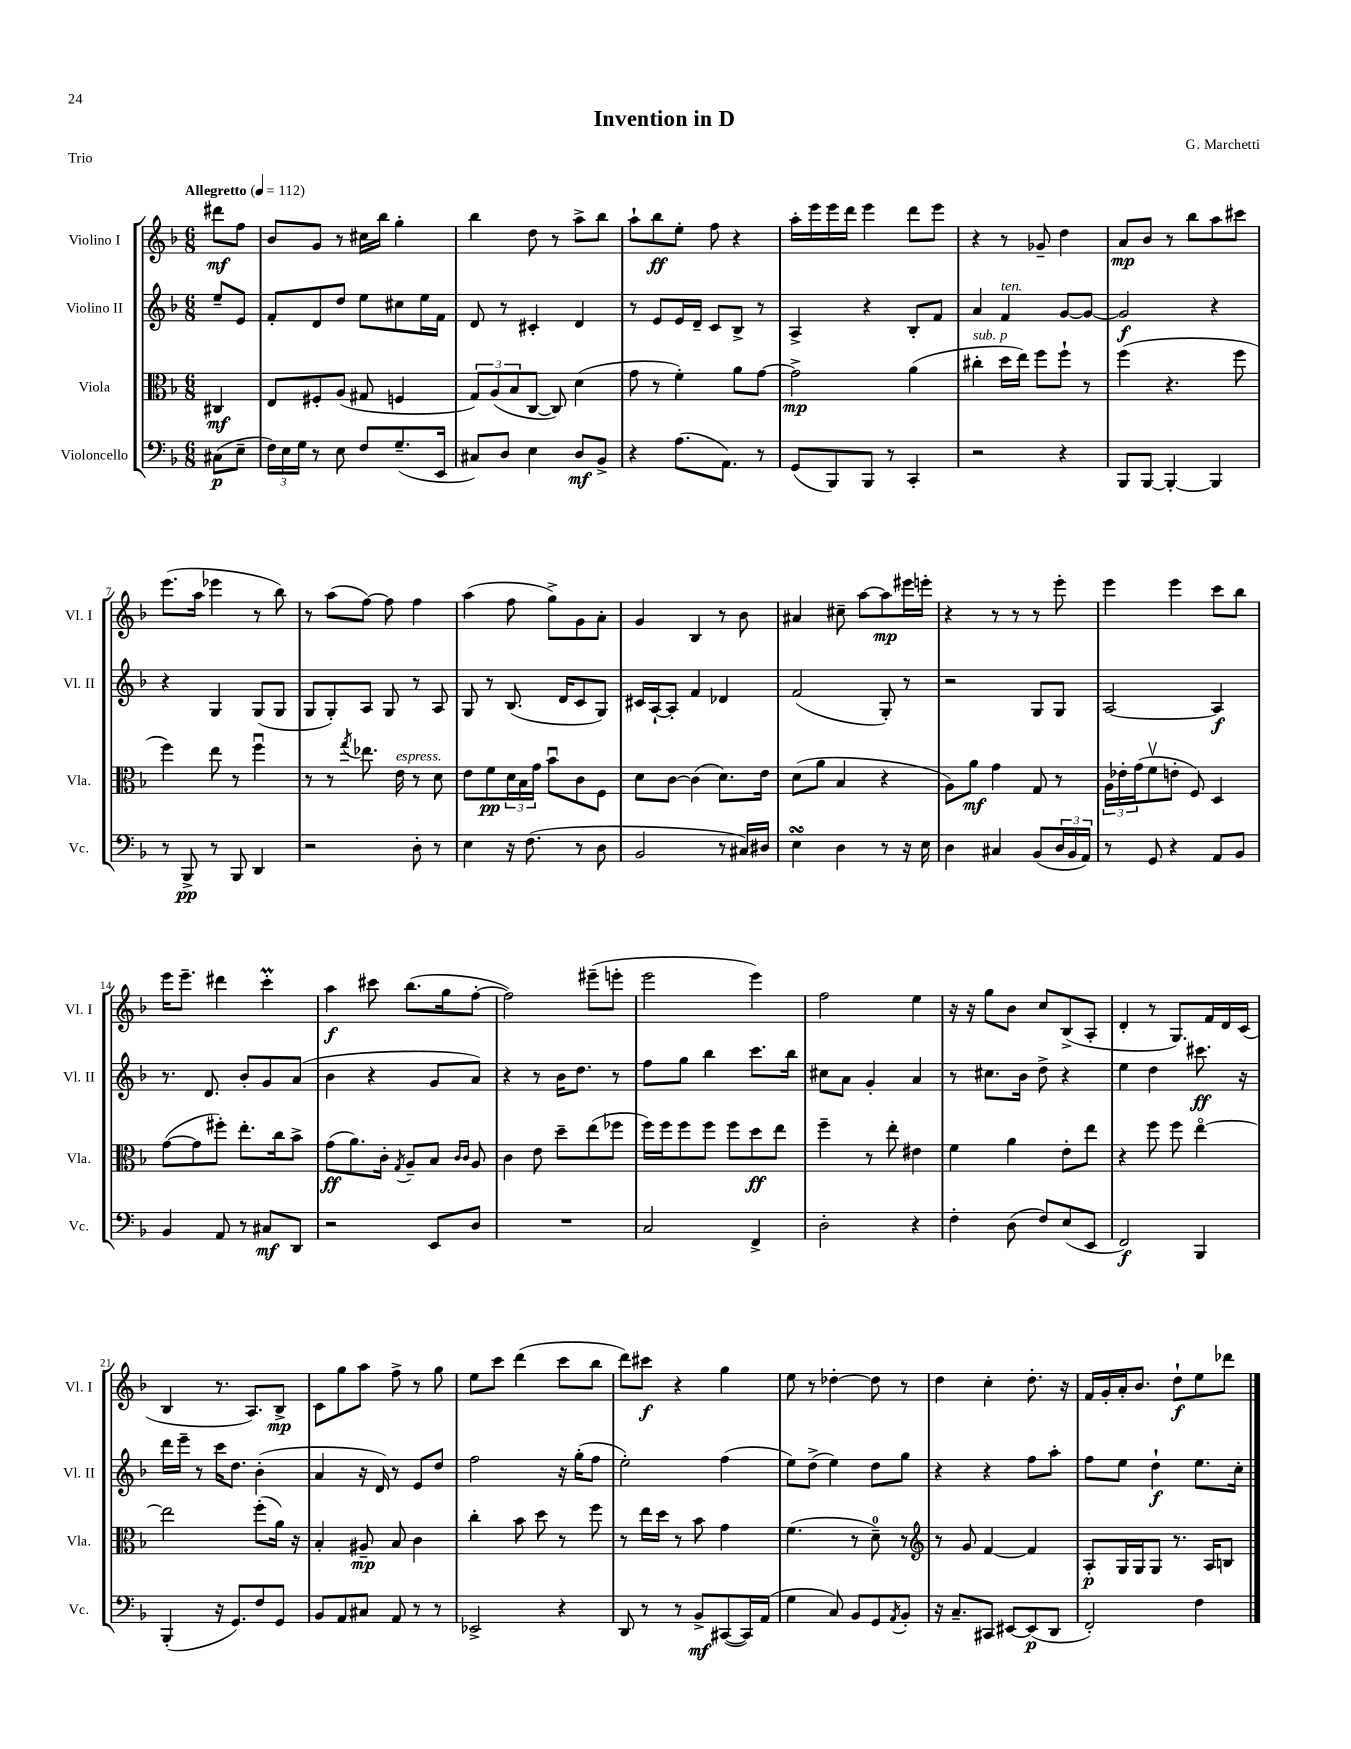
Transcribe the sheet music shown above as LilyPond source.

\header { title = "Invention in D" composer = "G. Marchetti" piece = "Trio" }
<<
\new StaffGroup <<
\new Staff = "s0" \with { instrumentName = "Violino I" shortInstrumentName = "Vl. I" } {
    \clef treble \key f \major \numericTimeSignature \time 6/8 \partial 4 \tempo "Allegretto" 4 = 112
    dis'''8\mf f''8 |
    bes'8 g'8 r8 cis''16 bes''16 g''4-. |
    bes''4 d''8 r8 a''8-> bes''8 |
    a''8-! bes''8\ff e''8-. f''8 r4 |
    a''16-. e'''16 e'''16 d'''16 e'''4 d'''8 e'''8 |
    r4 r8 ges'8-- d''4 |
    a'8\mp bes'8 r8 bes''8 a''8 cis'''8 |
    e'''8.( a''16 ees'''4 r8 bes''8) |
    r8 a''8( f''8~) f''8 f''4 |
    a''4( f''8 g''8->) g'8 a'8-. |
    g'4 bes4 r8 bes'8 |
    ais'4 cis''8-- a''8~ a''8\mp eis'''16 e'''16-. |
    r4 r8 r8 r8 e'''8-. |
    e'''4 e'''4 c'''8 bes''8 |
    e'''16 e'''8.-- dis'''4 c'''4-.\prall |
    a''4\f cis'''8 bes''8.( g''16 f''8~-. |
    f''2) eis'''8--( e'''8-. |
    e'''2 e'''4) |
    f''2 e''4 |
    r16 r16 g''8 bes'8 c''8 bes8->( a8-. |
    d'4-. r8 g8.) f'16 d'16 c'16( |
    bes4 r8. a8.) bes8->\mp |
    c'8 g''8 a''8 f''8-> r8 g''8 |
    e''8 c'''8 d'''4( c'''8 bes''8 |
    d'''8) cis'''8\f r4 g''4 |
    e''8 r8 des''4~-. des''8 r8 |
    d''4 c''4-. d''8.-. r16 |
    f'16 g'16-. a'16-. bes'8. d''8-!\f e''8 des'''8 \bar "|." |
}
\new Staff = "s1" \with { instrumentName = "Violino II" shortInstrumentName = "Vl. II" } {
    \clef treble \key f \major \numericTimeSignature \time 6/8 \partial 4
    e''8-- e'8 |
    f'8-. d'8 d''8 e''8 cis''8 e''16 f'16 |
    d'8 r8 cis'4-. d'4 |
    r8 e'8 e'16 d'16-- c'8 bes8-> r8 |
    a4-> r4 bes8-. f'8 |
    a'4 f'4^\markup { \italic "ten." } g'8~ g'8~ |
    g'2\f r4 |
    r4 g4 g8( g8 |
    g8 g8-.) a8 g8 r8 a8 |
    g8 r8 bes8.( d'16 c'8 g8) |
    cis'16 a16~-! a8-. f'4 des'4 |
    f'2( g8-.) r8 |
    r2 g8 g8 |
    a2~ a4\f |
    r8. d'8. bes'8-. g'8 a'8( |
    bes'4 r4 g'8 a'8) |
    r4 r8 bes'16 d''8. r8 |
    f''8 g''8 bes''4 c'''8. bes''16 |
    cis''8 a'8 g'4-. a'4 |
    r8 cis''8. bes'16 d''8-> r4 |
    e''4 d''4 cis'''8.\ff r16 |
    d'''16 e'''16-- r8 c'''16 d''8. bes'4-.( |
    a'4 r16 d'16) r8 e'8 d''8 |
    f''2 r16 g''16-.( f''8 |
    e''2-.) f''4( |
    e''8) d''8->( e''4) d''8 g''8 |
    r4 r4 f''8 a''8-. |
    f''8 e''8 d''4-!\f e''8. c''16-. \bar "|." |
}
\new Staff = "s2" \with { instrumentName = "Viola" shortInstrumentName = "Vla." } {
    \clef alto \key f \major \numericTimeSignature \time 6/8 \partial 4
    cis4\mf |
    e8 fis8-. a8( gis8 f4 |
    \tuplet 3/2 { g8) a8( bes8 } c8~ c8) d'4( |
    g'8 r8 f'4-.) a'8 g'8~ |
    g'2->\mp a'4( |
    cis''4-.^\markup { \italic "sub. p" } d''16 e''16) f''8 f''8-! r8 |
    f''4( r4. f''8 |
    f''4) e''8 r8 f''4\downbow |
    r8 r8 \acciaccatura { g''8 } ees''8. e'16^\markup { \italic "espress." } r8 d'8 |
    e'8 f'8\pp \tuplet 3/2 { d'16 bes16 g'16 } bes'8\downbow c'8 f8 |
    d'8 c'8~ c'4( d'8.) e'16 |
    d'8( a'8 bes4 r4 |
    a8) a'8\mf g'4 g8 r8 |
    \tuplet 3/2 { a16 ees'16-. g'16( } f'8\upbow e'8-. f8) d4 |
    g'8~( g'8 fis''8-.) e''8.-. c''16 bes'8-> |
    g'8\ff( a'8.) c'16-. \acciaccatura { g8 } a8-- bes8 \grace { c'16 c'16 } a8 |
    c'4 e'8 d''8-- e''8( fes''8 |
    f''16) f''16 f''8 f''8 f''8 d''8\ff e''8 |
    f''4-- r8 e''8-. eis'4 |
    f'4 a'4 e'8-. e''8 |
    r4 f''8 f''8 e''4~\flageolet |
    e''2 f''8-.( a'16) r16 |
    bes4-. ais8--\mp bes8 c'4 |
    c''4-. bes'8 d''8 r8 f''8 |
    r8 e''16 d''16 r8 bes'8 g'4 |
    f'4.( r8 d'8-0--) r8 |
    \clef treble r8 g'8 f'4~ f'4 |
    a8-.\p g16 g16 g8 r8. a16 b8 \bar "|." |
}
\new Staff = "s3" \with { instrumentName = "Violoncello" shortInstrumentName = "Vc." } {
    \clef bass \key f \major \numericTimeSignature \time 6/8 \partial 4
    cis8\p( e8-- |
    \tuplet 3/2 { f16) e16 g16 } r8 e8 f8 g8.--( e,16 |
    cis8) d8 e4 d8\mf bes,8-> |
    r4 a8.( a,8.) r8 |
    g,8( bes,,8) bes,,8 r8 c,4-. |
    r2 r4 |
    bes,,8 bes,,8~ bes,,4~-. bes,,4 |
    r8 bes,,8->\pp r8 bes,,8 d,4 |
    r2 d8-. r8 |
    e4 r16 f8.( r8 d8 |
    bes,2 r8 cis16) dis16 |
    e4\turn d4 r8 r16 e16 |
    d4 cis4 bes,8( \tuplet 3/2 { d16 bes,16 a,16) } |
    r8 g,8 r4 a,8 bes,8 |
    bes,4 a,8 r8 cis8\mf d,8 |
    r2 e,8 d8 |
    R2. |
    c2 f,4-> |
    d2-. r4 |
    f4-. d8( f8) e8( e,8 |
    f,2\f) bes,,4 |
    bes,,4-.( r16 g,8.) f8 g,8 |
    bes,8 a,8 cis8 a,8 r8 r8 |
    ees,2-> r4 |
    d,8 r8 r8 bes,8->\mf cis,8~( cis,16) a,16( |
    g4 c8) bes,8 g,8 \acciaccatura { a,8 } bes,8-. |
    r16 c8.-- cis,8 eis,8~ eis,8\p( d,8 |
    f,2-.) f4 \bar "|." |
}
>>
>>
